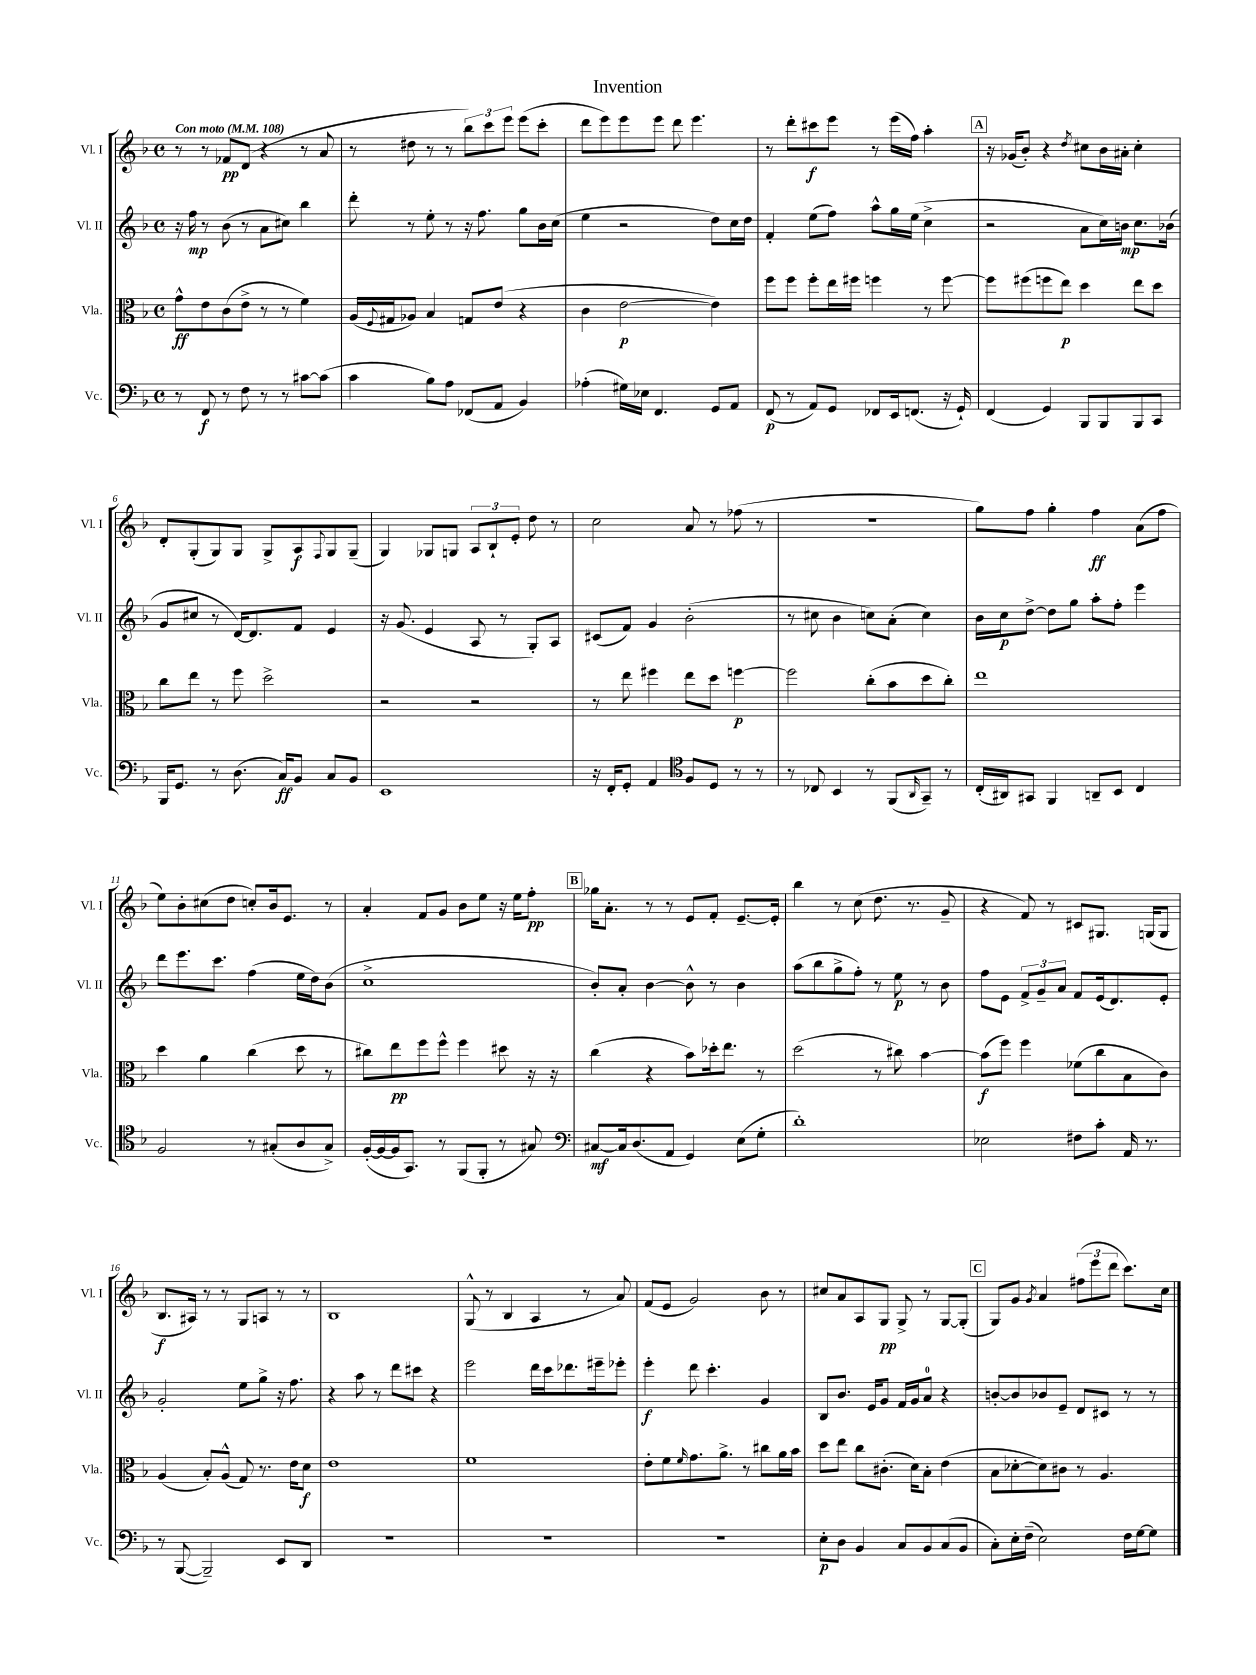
\header { title = "Invention" }
<<
\new StaffGroup <<
\new Staff = "s0" \with { instrumentName = "Vl. I" shortInstrumentName = "Vl. I" } {
    \clef treble \key f \major \defaultTimeSignature \time 4/4 \tempo "Con moto" 4 = 108
    r8 r8 fes'8\pp d'8( r4 r8 a'8 |
    r8 dis''8 r8 r8 \tuplet 3/2 { bes''8) c'''8 e'''8 } e'''8( c'''8-. |
    d'''8 e'''8) e'''8 e'''8 d'''8 e'''4. |
    r8 d'''8-. cis'''8\f e'''8 r8 e'''16( f''16) a''4-. |
    \mark \markup { \box "A" } r16 ges'16( bes'8-.) r4 \acciaccatura { d''8 } cis''8 bes'16 ais'16-. cis''4-. |
    d'8-. g8-.( g8) g8 g8-> a8\f \appoggiatura { f8 } g8 g8--( |
    g4) ges8 g8 \tuplet 3/2 { a8 bes8-! e'8-. } d''8 r8 |
    c''2 a'8 r8 fes''8( r8 |
    R1 |
    g''8) f''8 g''4-. f''4\ff a'8( f''8 |
    e''8) bes'8-. cis''8( d''8 c''8-.) bes'16 e'8. r8 |
    a'4-. f'8 g'8 bes'8 e''8 r16 e''16 f''8-.\pp |
    \mark \markup { \box "B" } ges''16 a'8.-. r8 r8 e'8 f'8-. e'8.~-- e'16-. |
    bes''4 r8 c''8( d''8. r8. g'8-- |
    r4 f'8) r8 cis'8 gis8. g16( g8 |
    bes8.\f ais16) r8 r8 g8 a8 r8 r8 |
    bes1 |
    g8-^( r8 bes4 a4 r8 a'8) |
    f'8( e'8 g'2) bes'8 r8 |
    cis''8 a'8 a8 g8\pp g8-> r8 g8~ g8-.( |
    \mark \markup { \box "C" } g8) g'8 \acciaccatura { g'8 } a'4 \tuplet 3/2 { fis''8( e'''8 d'''8 } c'''8.) c''16 \bar "|." |
}
\new Staff = "s1" \with { instrumentName = "Vl. II" shortInstrumentName = "Vl. II" } {
    \clef treble \key f \major \defaultTimeSignature \time 4/4
    r16 f''16\mp r8 bes'8( r8 a'8 cis''8) bes''4 |
    d'''8-. r8 e''8-. r8 r16 f''8. g''8 bes'16 c''16( |
    e''4 r2 d''8) c''16 d''16 |
    f'4-. e''8( f''8) a''8-^ g''16 e''16( c''4-> |
    \mark \markup { \box "A" } r2 a'8 c''16) b'16\mp c''8. bes'16( |
    g'8 cis''8 r8 d'16~) d'8. f'8 e'4 |
    r16 g'8.( e'4 a8 r8 g8-.) a8 |
    cis'8( f'8) g'4 bes'2-.( |
    r8 cis''8 bes'4 c''8) a'8-.( c''4) |
    bes'16 c''16\p d''8~-> d''8 g''8 a''8-. f''8-. e'''4 |
    d'''8 e'''8. c'''8. f''4( e''16 d''16) bes'8( |
    c''1-> |
    \mark \markup { \box "B" } bes'8-.) a'8-. bes'4~ bes'8-^ r8 bes'4 |
    a''8( bes''8 g''8-> f''8-.) r8 e''8\p r8 bes'8 |
    f''8 e'8 \tuplet 3/2 { f'8-> g'8-- a'8 } f'8 e'16( d'8.) e'8-. |
    g'2-. e''8 g''8-> r16 f''8. |
    r4 a''8 r8 d'''8 cis'''8 r4 |
    e'''2 d'''16 c'''16 des'''8. eis'''16-- ees'''8-. |
    e'''4-.\f d'''8 c'''4.-. g'4 |
    bes8 bes'8. e'16 g'8 f'16 g'16 a'8-0 r4 |
    \mark \markup { \box "C" } b'8~-. b'8 bes'8 e'8-- d'8 cis'8 r8 r8 \bar "|." |
}
\new Staff = "s2" \with { instrumentName = "Vla." shortInstrumentName = "Vla." } {
    \clef alto \key f \major \defaultTimeSignature \time 4/4
    g'8-^\ff e'8 c'8( e'8-> r8 r8 f'4) |
    a16( \appoggiatura { f8 } gis16 aes8) bes4 g8 e'8( r4 |
    c'4 e'2~\p e'4) |
    f''8 f''8 f''8-. e''16 fis''16 f''4 r8 f''8~ |
    \mark \markup { \box "A" } f''8 fis''8( f''8 e''8\p) d''4 e''8 d''8 |
    c''8 e''8 r8 f''8 d''2-> |
    r2 r2 |
    r8 e''8 fis''4 e''8 d''8 f''4~\p |
    f''2 c''8-.( bes'8 d''8 c''8-.) |
    e''1 |
    d''4 a'4 c''4( d''8 r8 |
    cis''8) e''8\pp f''8 f''8-^ f''4 dis''8 r16 r16 |
    \mark \markup { \box "B" } c''4( r4 bes'8) des''16-. e''8. r8 |
    d''2( r8 cis''8) bes'4~ |
    bes'8\f( f''8) f''4 fes'8( c''8 bes8 c'8) |
    a4( bes8-.) a8-^( g8) r8. e'16 d'8\f |
    e'1 |
    f'1 |
    e'8-. f'8 \grace { f'16 } g'8. a'8.-> r8 cis''8 a'16 bes'16 |
    d''8 e''8 c''8 cis'8.-.( d'16) bes8-. e'4( |
    \mark \markup { \box "C" } bes8 des'8~-. des'8) cis'8 r8 a4. \bar "|." |
}
\new Staff = "s3" \with { instrumentName = "Vc." shortInstrumentName = "Vc." } {
    \clef bass \key f \major \defaultTimeSignature \time 4/4
    r8 f,8\f r8 f8 r8 r8 cis'8~ cis'8( |
    c'4 bes8) a8 fes,8( a,8 bes,4) |
    aes4-.( gis16) ees16 f,4. g,8 a,8 |
    f,8\p( r8 a,8) g,8 fes,8 e,16 f,8.( r16 g,16-!) |
    \mark \markup { \box "A" } f,4( g,4) bes,,8 bes,,8 bes,,8 c,8 |
    bes,,16 g,8. r8 d8.( c16\ff) bes,8 c8 bes,8 |
    e,1 |
    r16 f,16-. g,8-. a,4 \clef tenor f8 d8 r8 r8 |
    r8 ces8 bes,4 r8 f,8( \grace { a,16 } g,8--) r8 |
    c16-.( ais,16) gis,8 f,4 a,8-- bes,8 c4 |
    f2 r8 gis8-.( a8 gis8->) |
    f16~-.( f16~ f16 g,8.) r8 f,8( f,8-. r8 gis8) |
    \mark \markup { \box "B" } \clef bass cis8~\mf cis16 d8.( a,8 g,4) e8( g8-. |
    d'1-.) |
    ees2 fis8 c'8-. a,16 r8. |
    r8 bes,,8~( bes,,2--) e,8 d,8 |
    R1 |
    R1 |
    R1 |
    e8-.\p d8 bes,4 c8 bes,8 c8( bes,8 |
    \mark \markup { \box "C" } c8-.) e16-. f16--( e2) f16 g16~ g8 \bar "|." |
}
>>
>>
